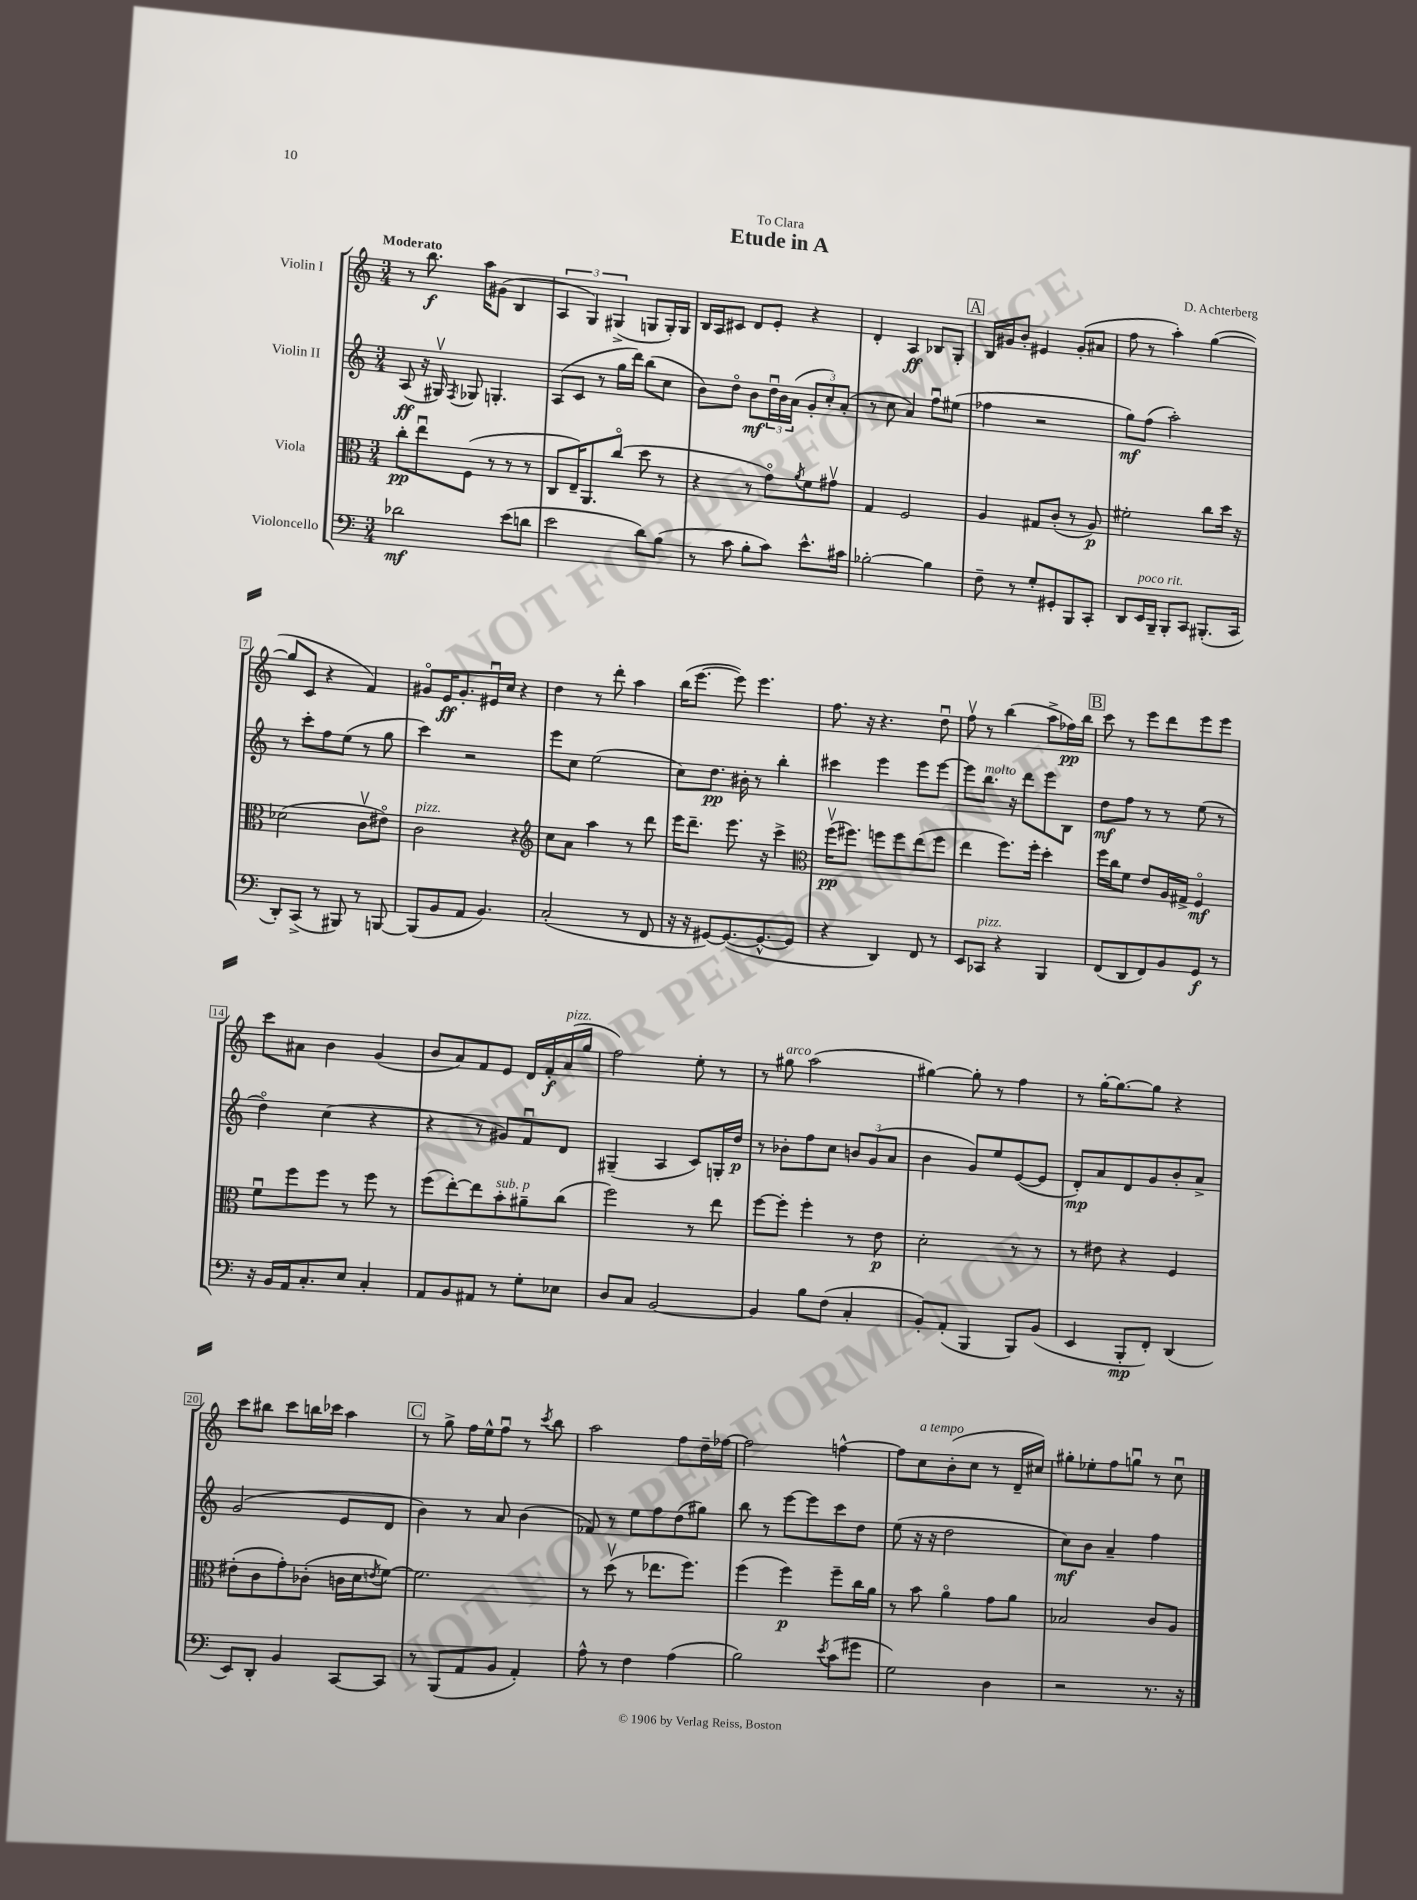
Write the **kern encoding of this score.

**kern	**kern	**kern	**kern
*staff4	*staff3	*staff2	*staff1
*clefF4	*clefC3	*clefG2	*clefG2
*k[]	*k[]	*k[]	*k[]
*M3/4	*M3/4	*M3/4	*M3/4
2d-	8cc'	(8A	8r
.	8eeu	16r	8.bb
.	.	16G#v)	.
.	.	8qF	.
.	(8F	8G-	.
.	.	.	16aa
.	8r	4.G'	(8g#
(8e	8r	.	4B
8d	8r	.	.
=	=	=	=
2e	8C	(8A	6A
.	16E~)	8c	.
.	.	.	6G)
.	8.AA	.	.
.	.	8r	.
.	.	.	(6G#^
.	(8cco	16gg	.
.	.	16ddd)	.
8d)	8dd	(8bb	8G
(8B	8r	8cc	16G')
.	.	.	16G
=	=	=	=
8r	4r	8b)	16B
.	.	.	16A
8c	.	8ddo	8c#
8B'	8r	8b	8d
8c)	8go)	24ddu	8e'
.	.	24b	.
.	.	(24a	.
.	8qa	.	.
8.e^^	8f	12g'	4r
.	.	12cc')	.
.	8g#v	.	.
.	.	(12a'	.
16c#	.	.	.
=	=	=	=
[2B-'	4G	8r	4d'
.	.	8cc	.
.	2F	4a)	4A
4B-]	.	8ffu	8B-
.	.	(8ee#	8G'
=	=	=	=
8F~	4A	4ff-	16B
.	.	.	16g#
8r	.	.	8b'
8G'	8G#	2r	4e#
8GG#'	(8c'	.	.
8BBB	8r	.	(8g#'
8CC'	8A)	.	8a#
=	=	=	=
8DD	2f#'	8gg)	8ff
16EE	.	(8ff	8r
16BBB~	.	.	.
8BBB'	.	2aa')	4aa')
8CC	.	.	.
(8.BBB#'	8cc	.	([4gg
.	16dd	.	.
16CC	16r	.	.
=	=	=	=
8DD')	(2d-	8r	8gg]
(8CC^	.	8ccc'	8c
8r	.	8ff	4r
8BBB#)	.	(8ee	.
8r	8cv	8r	4f)
[8BBB	8e#o)	8gg	.
=	=	=	=
(8BBB]	2c	4ccc)	8g#o
8BB	.	.	16e
.	.	.	8.g#'
8AA	.	2r	.
4.BB)	.	.	16e#u
.	.	.	16cc
.	4r	.	4r
=	=	=	=
*	*clefG2	*	*
(2C'	8cc	8eee	4dd
.	8a	8cc	.
.	4aa	(2ee	8r
.	.	.	8ddd'
8r	8r	.	4aa
8FF	8ddd	.	.
=	=	=	=
16r	16eee	8cc)	(16bb
16r	8.ddd~	.	[8.eee
[8GG#)	.	8.dd	.
(8.GG#_	8.eee	.	8eee])
.	.	16b#'	.
.	.	8r	4.eee
8.GG#^^_	16r	.	.
.	4ccc^	4bb'	.
8GG#]	.	.	.
=	=	=	=
*	*clefC3	*	*
4r	(16ffv	4ccc#	8.ff
.	8.ff#)	.	.
.	.	.	16r
4DD)	8ff	4eee	4.r
.	8ff	.	.
8FF	(8ee	8eee	.
8r	8ff	[8eee	8ddu
=	=	=	=
8EE	4ee	8eee]	8ffv
8CC-	.	8.bb	8r
4r	8.ff)	.	(4bb
.	.	16r	.
.	.	8ddd	.
.	16ff'	.	.
4BBB	4dd'	8eee	8aa^
.	.	8B	16ff-)
.	.	.	16bb
=	=	=	=
(8FF	16ff	8dd	8ccc
.	16cc	.	.
8DD	8f	8ff	8r
8FF)	8e	8r	8eee
8BB	16A	8r	8ddd
.	16G#^	.	.
8GG	4Fo	(8ee	8eee
8r	.	8r	8eee
=	=	=	=
16r	8fu	4ddo)	8ccc
16BB	.	.	.
16AA	8ff	.	8a#
8.C'	.	.	.
.	8ff	(4cc	4b
8E	8r	.	.
4C'	8ff	4r	(4g
.	8r	.	.
=	=	=	=
8AA	(8ff	4r	8b
8BB	[8ee')	.	8a)
8AA#	8ee]	8r	8f
8r	8b'	8g#)	8e
8G'	8a#~	8fu	16d
.	.	.	16f'
8E-	(8cc	8d	(16a
.	.	.	16gg
=	=	=	=
8D	2ff)	(4G#~	2ff)
8C	.	.	.
[2BB	.	4A	.
.	8r	8c)	8ee'
.	8ee	16G'	8r
.	.	16dd	.
=	=	=	=
4BB]	[8ff	8r	8r
.	8ff']	8b-'	8gg#
8B	4ff'	8ff	(2aa
(8F	.	8cc	.
4C'	8r	12b	.
.	.	(12g	.
.	8e	.	.
.	.	12a	.
=	=	=	=
8BB')	2d'	4b	[4gg#)
(8AA'	.	.	.
4BBB	.	8g)	8gg#']
.	.	8ee	8r
8BBB)	8r	([8e	4ff
(8BB	8r	8e]	.
=	=	=	=
4EE	8r	8d')	8r
.	8e#	8a	[16gg'
.	.	.	8.gg_
8BBB'	4r	8d	.
8FF')	.	8g	8gg]
(4DD	4F	8b'	4r
.	.	8a^	.
=	=	=	=
8EE)	(8e#'	(2g	8ccc
8DD'	8c	.	8bb#
4BB	8g')	.	8ccc
.	(8c-'	.	16bb
.	.	.	16ccc-
[8CC	16c	8e	4aa
.	16d	.	.
.	8qe	.	.
8CC]	[8f)	8d	.
=	=	=	=
8r	2.f]	4b)	8r
(8BBB	.	.	8gg^
8AA	.	8r	16ff
.	.	.	16ee^^
8BB	.	8a	8ffu
4AA')	.	(4b	8r
.	.	.	8qccc
.	.	.	8bb
=	=	=	=
8A^^	8r	8f-)	2aa
8r	(8ddv	8r	.
4F	8r	8ee	.
.	8.ee-	8ff	.
(4A	.	(8dd	8ff
.	8.ff)	.	.
.	.	8gg#)	16dd~
.	.	.	[16ff-
=	=	=	=
2B)	(4ff	8bb	2ff-]
.	.	8r	.
.	4ff)	[8eee	.
.	.	8eee]	.
8qe	.	.	.
(8c	8ff~	8ccc	[4ff^^
8g#	16cc	8dd	.
.	16a	.	.
=	=	=	=
2G)	8r	(8ee	8ff]
.	8b	16r	8cc
.	.	16r	.
.	4ao	2dd	(8b'
.	.	.	8cc
4D	8g	.	8r
.	8a	.	16d~
.	.	.	16cc#)
=	=	=	=
2r	2B-	8cc)	8gg#'
.	.	8b	8ee-'
.	.	4a~	8ff
.	.	.	8ggu
8.r	8c	4ff	8r
.	8A	.	8ccu
16r	.	.	.
==	==	==	==
*-	*-	*-	*-
